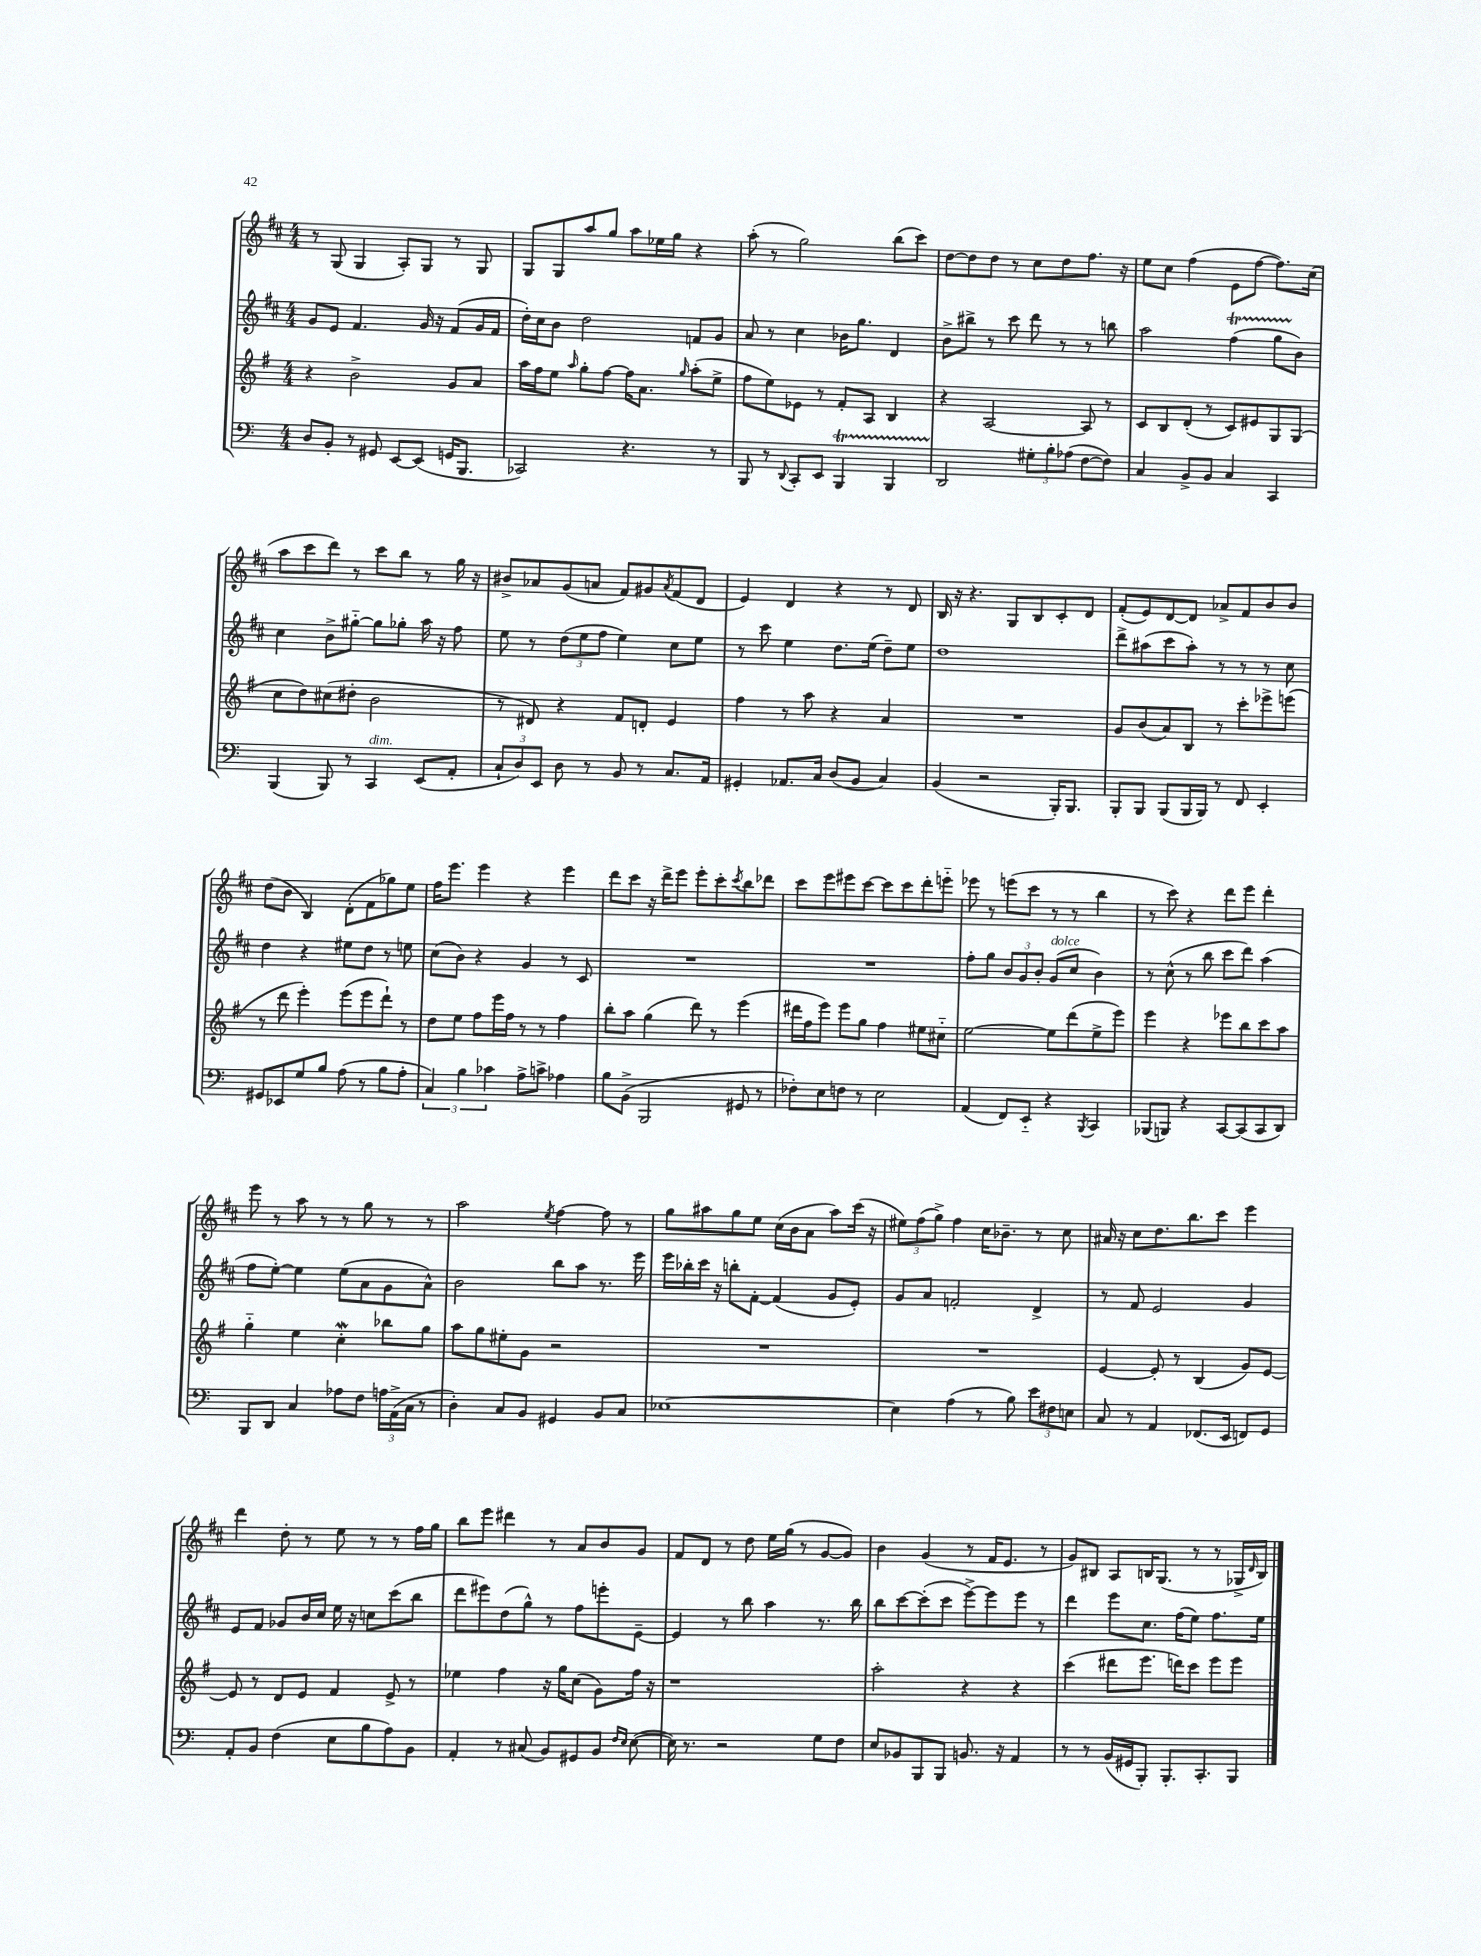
<<
\new StaffGroup <<
\new Staff = "s0" {
    \clef treble \key d \major \numericTimeSignature \time 4/4
    r8 g8( g4 a8-.) g8 r8 g8 |
    g8 g8 a''8 g''8 a''8 ees''16 g''16 r4 |
    a''8-.( r8 g''2) b''8( cis'''8) |
    d''8~ d''8 d''8 r8 cis''8 d''8 fis''8. r16 |
    e''8 cis''8 fis''4( e'8 fis''8~ fis''8.) cis''16( |
    a''8 cis'''8 d'''8) r8 cis'''8 b''8 r8 g''16 r16 |
    bis'8-> aes'8 g'8( a'8 fis'8) gis'8 \acciaccatura { a'8 } fis'8( d'8 |
    e'4) d'4 r4 r8 d'8 |
    b16 r16 r4. g8 b8 cis'8-. d'8 |
    fis'8-.( e'8) d'8~ d'8 aes'8-> fis'8 b'8 b'8 |
    d''8( b'8 b4) d'8-.( fis'8 ges''8) e''8 |
    fis''16 e'''8. e'''4 r4 e'''4 |
    d'''8 cis'''8 r16 d'''16-> e'''8 e'''8-. cis'''8-. \acciaccatura { cis'''8 } b''8 des'''8 |
    cis'''8 e'''8 eis'''8 cis'''8~ cis'''8 cis'''8 d'''8-. e'''8-_ |
    ees'''8 r8 e'''8( cis'''8 r8 r8 b''4 |
    r8 cis'''8) r4 d'''8 e'''8 d'''4-. |
    e'''8 r8 a''8 r8 r8 g''8 r8 r8 |
    a''2 \acciaccatura { e''8 } fis''4~ fis''8 r8 |
    g''8 ais''8 g''8 e''8 cis''16( b'16 a'8 ais''8) cis'''16( r16 |
    \tuplet 3/2 { eis''8) fis''8( g''8->) } fis''4 cis''16 bes'8.-- r8 cis''8 |
    ais'16 r16 cis''8 d''8. b''8. cis'''8 e'''4 |
    d'''4 d''8-. r8 e''8 r8 r8 fis''16 g''16 |
    b''8 e'''8 dis'''4 r8 a'8 b'8 g'8 |
    fis'8 d'8 r8 d''8 e''16 g''16( r8 g'8~ g'8) |
    b'4 g'4( r8 fis'16 e'8. r8 |
    g'8) bis8 a8 b16 g8.( r8 r8 ges16-> \grace { d'16 } b16) \bar "|." |
}
\new Staff = "s1" {
    \clef treble \key d \major \numericTimeSignature \time 4/4
    g'8 e'8 fis'4. g'16 r16 fis'8( g'16 fis'16 |
    d''16-.) cis''16 b'8 d''2 f'8 g'8 |
    a'8 r8 cis''4 bes'16 g''8. d'4 |
    b'8-> bis''8-> r8 cis'''8 d'''8 r8 r8 b''8 |
    a''2 fis''4\startTrillSpan( g''8 b'8\stopTrillSpan) |
    cis''4 b'8-> gis''8~-_ gis''8 ges''8-. a''16 r16 fis''8 |
    e''8 r8 \tuplet 3/2 { d''8( e''8 fis''8 } e''4) cis''8 e''8 |
    r8 cis'''8 e''4 d''8. e''16( d''8--) e''8 |
    d''1 |
    d'''8-> ais''8( cis'''8 ais''8-.) r8 r8 r8 cis''8 |
    d''4 r4 eis''8 d''8 r8 e''8 |
    cis''8( b'8) r4 g'4 r8 cis'8 |
    R1 |
    R1 |
    fis''8-. g''8 \tuplet 3/2 { b'8 g'8 b'8-. } g'8^\markup { \italic "dolce" }( cis''8 b'4) |
    r8 cis''8-^( r8 b''8 cis'''8 d'''8) a''4( |
    fis''8 e''8~-.) e''4 e''8( a'8 g'8 a'8-^) |
    b'2 b''8 a''8 r8. e'''16 |
    e'''16 bes''16-. cis'''16 r16 b''8-. fis'8~-. fis'4( g'8 e'8-.) |
    g'8 a'8 f'2-. d'4-> |
    r8 fis'8 e'2 g'4 |
    e'8 fis'8 ges'8 b'16 cis''16 e''16 r16 c''8 cis'''8( b''8 |
    d'''8 eis'''8) d''8( g''8-^) r8 fis''8 e'''8-. e'8~-- |
    e'4 r8 b''8 a''4 r8. b''16 |
    b''8 cis'''8~ cis'''8-.( cis'''8 e'''8~->) e'''8 e'''8 r8 |
    d'''4 e'''8 cis''8. fis''16( e''8) fis''8. e''16 \bar "|." |
}
\new Staff = "s2" {
    \clef treble \key g \major \numericTimeSignature \time 4/4
    r4 b'2-> g'8 a'8 |
    a''16 fis''16 e''8 \grace { a''16 } g''8-. fis''8~ fis''16 a'8. \grace { g''16 } a''8-.( e''8-> |
    fis''8 e''8) ees'8 r8 fis'8-. a8 b4 |
    r4 a2~ a8 r8 |
    c'8 b8 d'8-.( r8 c'8) eis'8 g8 g8( |
    c''8 d''8) cis''8( dis''8-. b'2 |
    r8 dis'8) r4 fis'8 d'8-. e'4 |
    fis''4 r8 a''8 r4 a'4 |
    R1 |
    g'8 b'8( a'8) b8 r8 c'''8-. ees'''8-> e'''8( |
    r8 d'''8 e'''4-.) e'''8( e'''8 d'''8-!) r8 |
    d''8 e''8 fis''8 e'''16 fis''16 r8 r8 fis''4 |
    b''8-. a''8 g''4( d'''8) r8 e'''4( |
    dis'''16 fis''16 e'''8) e'''8 g''8 fis''4 eis''8 cis''8-_ |
    e''2~ e''8 d'''8( e''8-> e'''8) |
    e'''4 r4 ees'''8 b''8 c'''8 a''8 |
    g''4-_ e''4 c''4-.\mordent bes''8 g''8 |
    a''8 g''8 eis''8-. g'8 r2 |
    R1 |
    R1 |
    e'4~ e'8-. r8 b4( g'8) e'8~ |
    e'8 r8 d'8 e'8 fis'4 e'8-> r8 |
    ees''4 fis''4 r16 g''16 c''8( g'8) fis''16 r16 |
    r1 |
    a''2-. r4 r4 |
    c'''4( dis'''8 e'''8. d'''16) c'''8 e'''8 e'''8 \bar "|." |
}
\new Staff = "s3" {
    \clef bass \key c \major \numericTimeSignature \time 4/4
    d8 b,8-. r8 gis,8 e,8~ e,8( g,16 b,,8. |
    ces,2) r4. r8 |
    b,,8 r8 \appoggiatura { d,8 } c,8-. e,8 b,,4\startTrillSpan b,,4 |
    d,2\stopTrillSpan \tuplet 3/2 { gis8-. b8-. aes8( } f8~ f8) |
    c4 b,8-> b,8 c4 c,4 |
    b,,4( b,,8) r8 c,4^\markup { \italic "dim." } e,8( a,8-. |
    \tuplet 3/2 { c8-! d8) e,8 } d8 r8 b,8 r8 c8. a,16 |
    gis,4-. aes,8. c16 d8( b,8 c4) |
    b,4( r2 b,,16-.) b,,8. |
    b,,8-. b,,8 b,,8( b,,16 b,,16) r8 f,8 e,4-. |
    gis,8 ees,8 g8 b8 a8( r8 b8 a8-. |
    \tuplet 3/2 { c4) b4 ces'4 } a8-> c'8-> aes4 |
    b8 b,8->( b,,2 gis,8 r8 |
    fes8-.) e8 f8 r8 e2 |
    a,4( f,8) e,8-_ r4 \acciaccatura { b,,8 } c,4 |
    bes,,8( b,,8) r4 c,8~ c,8( c,8 d,8) |
    b,,8 d,8 c4 aes8 f8 \tuplet 3/2 { a16 a,16->( c16 } r8 |
    d4-.) c8 b,8 gis,4 b,8 c8 |
    ees1~ |
    ees4 a4( r8 b8) \tuplet 3/2 { e'8 fis8 e8 } |
    c8 r8 a,4 fes,8.( e,16 f,8) g,8 |
    a,8-. b,8 f4( e8 b8 a8) b,8 |
    a,4-. r8 cis8( b,8) gis,8 b,8 \grace { f16 e16 } e8~( |
    e16) r8. r2 g8 f8 |
    e8 bes,8 b,,8 b,,8 b,8. r16 a,4 |
    r8 r8 b,16( gis,16 b,,8-.) b,,8.-. c,8.-. b,,8 \bar "|." |
}
>>
>>
\layout { \context { \Score \remove "Bar_number_engraver" } }
